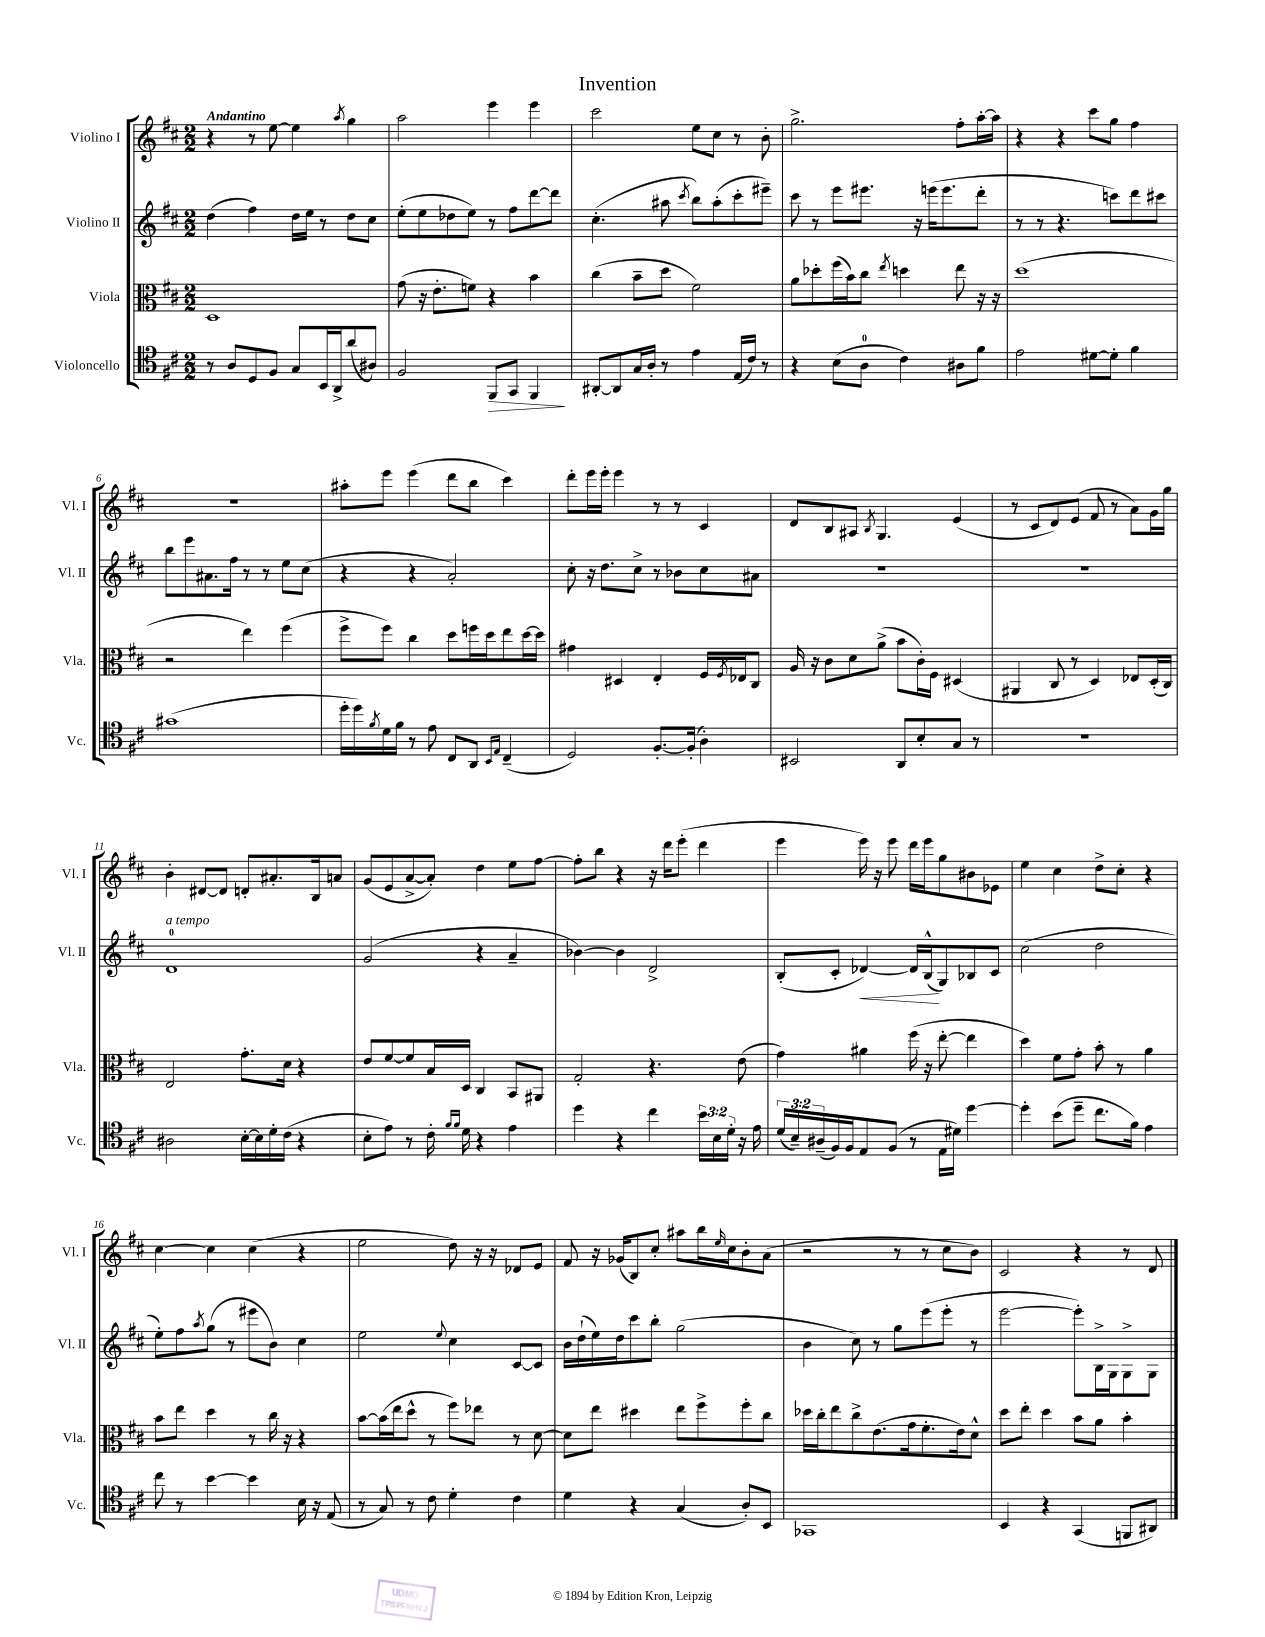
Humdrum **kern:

**kern	**dynam	**kern	**kern	**dynam	**kern
*part4	*part4	*part3	*part2	*part2	*part1
*staff4	*staff4	*staff3	*staff2	*staff2	*staff1
*I"Violoncello	*	*I"Viola	*I"Violino II	*	*I"Violino I
*I'Vc.	*	*I'Vla.	*I'Vl. II	*	*I'Vl. I
*clefC4	*	*clefC3	*clefG2	*	*clefG2
*k[f#c#]	*	*k[f#c#]	*k[f#c#]	*	*k[f#c#]
*M2/2	*	*M2/2	*M2/2	*	*M2/2
=1	=1	=1	=1	=1	=1
!	!	!	!	!	!LO:TX:a:B:t=Andantino
8r	.	1D	(4dd\	.	4r
8A/L	.	.	.	.	.
8D/	.	.	4ff#\)	.	8r
8F#/J	.	.	.	.	[8ee\
8G/L	.	.	16dd\LL	.	4ee\]
.	.	.	16ee\JJ	.	.
16BB/L	.	.	8r	.	.
16AA^/J	.	.	.	.	.
.	.	.	.	.	8qaa/
(8a/	.	.	8dd\L	.	4gg\
8A#X/J)	.	.	8cc#\J	.	.
=2	=2	=2	=2	=2	=2
2F#/	.	(8g\	(8ee'\L	.	2aa\
.	.	16r	8ee\	.	.
.	.	8.e'\L	.	.	.
.	.	.	8dd-X\	.	.
.	.	8fn\J)	8ee\J)	.	.
!	!LO:HP:b	!	!	!	!
8FF#/L	>	4r	8r	.	4eee\
8GG/J	.	.	8ff#\L	.	.
4FF#/	.	4b\	[8ddd\	.	4eee\
.	.	.	8ddd\J]	.	.
.	]	.	.	.	.
=3	=3	=3	=3	=3	=3
[8AA#X'/L	.	(4cc#\	(4.cc#'\	.	2ccc#\
8AA#/]	.	.	.	.	.
16G/L	.	8b~\L	.	.	.
16A'/JJ	.	.	.	.	.
8r	.	8dd\J	8aa#X\	.	.
.	.	.	8qccc#/	.	.
4e\	.	2f#\)	8bb\L)	.	8ee\L
.	.	.	(8aa#'\	.	8cc#\J
(16E/LL	.	.	8ccc#'\	.	8r
16c#/JJ)	.	.	.	.	.
8r	.	.	8eee#X~\J)	.	8b'\
=4	=4	=4	=4	=4	=4
4r	.	8a\L	8ccc#\	.	2.gg^\
.	.	8dd-X'\	8r	.	.
(8B\L	.	(16ff#\L	8eee\L	.	.
.	.	16b\J)	.	.	.
8A\J	.	8cc#\J	8.eee#X\J	.	.
.	.	8qee/	.	.	.
4c#\)	.	4ddn\	.	.	.
.	.	.	16r	.	.
.	.	.	(16eeen\KL	.	.
.	.	.	8.eee\	.	.
8A#X\L	.	8ee\	.	.	8ff#'\L
8f#\J	.	16r	8ddd'\J	.	[16aa'\L
.	.	16r	.	.	16aa\JJ]
=5	=5	=5	=5	=5	=5
2e\	.	(1dd	8r	.	4r
.	.	.	8r	.	.
.	.	.	4.r	.	4r
[8d#X\L	.	.	.	.	8ccc#\L
8d#'\J]	.	.	8cccn\L)	.	8gg\J
4f#\	.	.	8ddd\	.	4ff#\
.	.	.	8ccc#X\J	.	.
!!LO:LB:g=z
=6	=6	=6	=6	=6	=6
(1g#X	.	2r	8bb\L	.	1r
.	.	.	8eee\	.	.
.	.	.	8.a#X\	.	.
.	.	.	16ff#\Jk	.	.
.	.	4ee\)	8r	.	.
.	.	.	8r	.	.
.	.	(4ff#\	8ee\L	.	.
.	.	.	(8cc#\J	.	.
=7	=7	=7	=7	=7	=7
16dd'\LL	.	8ff#^\L	4r	.	8aa#X'\L
16dd\)	.	.	.	.	.
8qf#/	.	.	.	.	.
16d\	.	8ff#\J)	.	.	8eee\J
16f#\JJ	.	.	.	.	.
8r	.	4cc#\	4r	.	(4eee\
8e\	.	.	.	.	.
8C#/L	.	8dd\L	2a'/)	.	8ddd\L
8AA/J	.	16ffn\L	.	.	8bb\J
.	.	16dd\J	.	.	.
16qqBB/LL	.	.	.	.	.
16qqE/JJ	.	.	.	.	.
(4C#~/	.	8ee\	.	.	4ccc#\)
.	.	[16dd\L	.	.	.
.	.	16dd\JJ]	.	.	.
=8	=8	=8	=8	=8	=8
2D/)	.	4g#X\	8cc#'\	.	8ddd'\L
.	.	.	16r	.	16eee\L
.	.	.	8.dd\L	.	16eee'\JJ
.	.	4D#X/	.	.	4eee\
.	.	.	8cc#^\J	.	.
[8.F#'/L	.	4E'/	8r	.	8r
.	.	.	8b-X\L	.	8r
(16F#'/Jk]	.	.	.	.	.
4A'\)	.	16F#/LL	8cc#\	.	4c#/
.	.	8qF#/	.	.	.
.	.	16E-X/J	.	.	.
.	.	8C#/J	8a#X\J	.	.
=9	=9	=9	=9	=9	=9
2BB#X/	.	16A/	1r	.	8d/L
.	.	16r	.	.	.
.	.	8c#\L	.	.	8B/
.	.	8d\	.	.	8A#X/J
.	.	.	.	.	8qB/
.	.	(8a^\J	.	.	4.G/
8AA/L	.	8b\L	.	.	.
8B'/	.	16c#'\L)	.	.	.
.	.	16F#\JJ	.	.	.
8G/J	.	(4D#X/	.	.	(4e/
8r	.	.	.	.	.
=10	=10	=10	=10	=10	=10
1r	.	4AA#X/	1r	.	8r
.	.	.	.	.	8c#/L
.	.	8C#/	.	.	8d/)
.	.	8r	.	.	(8e/J
.	.	4D/)	.	.	8f#/
.	.	.	.	.	8r
.	.	8E-X/L	.	.	8a\L)
.	.	(16D'/L	.	.	16g\L
.	.	16C#/JJ)	.	.	16gg\JJ
!!LO:LB:g=z
=11	=11	=11	=11	=11	=11
!	!	!	!LO:TX:a:i:t=a tempo	!	!
2A#X\	.	2E/	1d	.	4b'\
.	.	.	.	.	[8d#X/L
.	.	.	.	.	8d#/J]
[16B'\LL	.	8.g'\L	.	.	8dn'/L
16B\]	.	.	.	.	.
16d'\	.	.	.	.	8.a#X'/
(16c#\JJ	.	16d\Jk	.	.	.
4r	.	4r	.	.	.
.	.	.	.	.	16B/k
.	.	.	.	.	8an/J
=12	=12	=12	=12	=12	=12
8B'\L	.	8e/L	(2g/	.	(8g/L
8e\J)	.	[8f#/	.	.	8e/
8r	.	8f#/]	.	.	[8a^/
16c#'\	.	16B/L	.	.	8a'/J])
16qqf#/LL	.	.	.	.	.
16qqf#/JJ	.	.	.	.	.
16d\	.	16D/JJ	.	.	.
4r	.	4C#/	4r	.	4dd\
4e\	.	8BB/L	4a~/	.	8ee\L
.	.	8AA#X/J	.	.	[8ff#\J
=13	=13	=13	=13	=13	=13
4dd\	.	2G'/	[4b-X\)	.	8ff#'\L]
.	.	.	.	.	8bb\J
4r	.	.	4b-\]	.	4r
4cc#\	.	4.r	2d^/	.	16r
.	.	.	.	.	16ddd\KL
.	.	.	.	.	(8eee'\J
24b\LL	.	.	.	.	4ddd\
24B\	.	.	.	.	.
24d'\JJ	.	.	.	.	.
16r	.	(8e\	.	.	.
16e\	.	.	.	.	.
=14	=14	=14	=14	=14	=14
(24d/LL	.	4g\)	(8B'/L	.	4eee\
24B~/)	.	.	.	.	.
(24A#X~/	.	.	.	.	.
16F#/)	.	.	8c#'/J	.	.
16F#/J	.	.	.	.	.
!	!	!	!	!LO:HP:b	!
8E/	.	4a#X\	[4d-X/)	<	16eee\)
.	.	.	.	.	16r
(8F#/J	.	.	.	.	8eee\
8r	.	(16ff#\	16d-/LL]	.	16ddd\LL
.	.	16r	(16B^^/J	.	16eee\J
16E\LL	.	[8ee'\	8G/)	[	8gg\
16d#X\JJ)	.	.	.	.	.
[4dd\	.	4ee\]	8B-X/	.	8b#X\
.	.	.	8c#/J	.	8e-X\J
=15	=15	=15	=15	=15	=15
4dd'\]	.	4dd\)	(2cc#\	.	4ee\
(8b\L	.	8f#\L	.	.	4cc#\
8dd~\J	.	8g'\J	.	.	.
8.cc#\L	.	8b'\	2dd\	.	8dd^\L
.	.	8r	.	.	8cc#'\J
16f#\Jk)	.	.	.	.	.
4e\	.	4a\	.	.	4r
!!LO:LB:g=z
=16	=16	=16	=16	=16	=16
8cc#\	.	8b\L	8ee'\L)	.	[4cc#\
8r	.	8ee\J	8ff#\	.	.
.	.	.	8qaa/	.	.
[4b\	.	4dd\	(8gg\J	.	4cc#\]
.	.	.	8r	.	.
4b\]	.	8r	8eee#X\L	.	(4cc#\
.	.	16cc#\	8b\J)	.	.
.	.	16r	.	.	.
16B\	.	4r	4cc#\	.	4r
16r	.	.	.	.	.
(8E/	.	.	.	.	.
=17	=17	=17	=17	=17	=17
8r	.	[8b\L	2ee\	.	2ee\
8G/)	.	(16b\L]	.	.	.
.	.	16ee\J	.	.	.
8r	.	8dd^^\J	.	.	.
8c#\	.	8r	.	.	.
.	.	.	8qqee/	.	.
4d'\	.	8ff#\L)	4cc#\	.	8dd\)
.	.	8ee-X\J	.	.	16r
.	.	.	.	.	16r
4c#\	.	8r	[8c#/L	.	8d-X/L
.	.	[8d\	8c#/J]	.	8e/J
=18	=18	=18	=18	=18	=18
4d\	.	8d\L]	16b\LL	.	8f#/
.	.	.	(16dd`\	.	.
.	.	8ee\J	16ee\)	.	16r
.	.	.	16dd\J	.	(16g-X/KL
4r	.	4dd#X\	8ccc#\	.	8B/)
.	.	.	8bb'\J	.	8cc#'/J
(4G/	.	8ee\L	(2gg\	.	8aa#X\L
.	.	8ff#^\	.	.	16bb\L
.	.	.	.	.	16qqee/
.	.	.	.	.	16cc#\J
8A'/L)	.	8ff#'\	.	.	8b'\
8BB/J	.	8cc#\J	.	.	(8a\J
=19	=19	=19	=19	=19	=19
1GG-X	.	16dd-X\LL	4b\	.	2r
.	.	16cc#'\J	.	.	.
.	.	8ee\	.	.	.
.	.	8cc#^\	8cc#\)	.	.
.	.	(8.e\	8r	.	.
.	.	.	8gg\L	.	8r
.	.	16g\k	.	.	.
.	.	8.f#'\	(8eee\	.	8r
.	.	.	8eee'\J	.	8cc#\L
.	.	16e\k)	.	.	.
.	.	8d^^\J	8r	.	8b\J)
=20	=20	=20	=20	=20	=20
4BB/	.	8dd\L	[2eee\	.	2c#/
.	.	8ee'\J	.	.	.
4r	.	4dd\	.	.	.
(4GG/	.	8b\L	8eee'\L])	.	4r
.	.	8a\J	16B^\L	.	.
.	.	.	16G\J	.	.
8FFn/L	.	4b'\	8G^\	.	8r
8AA#X/J)	.	.	8G\J	.	8d/
==	==	==	==	==	==
*-	*-	*-	*-	*-	*-
